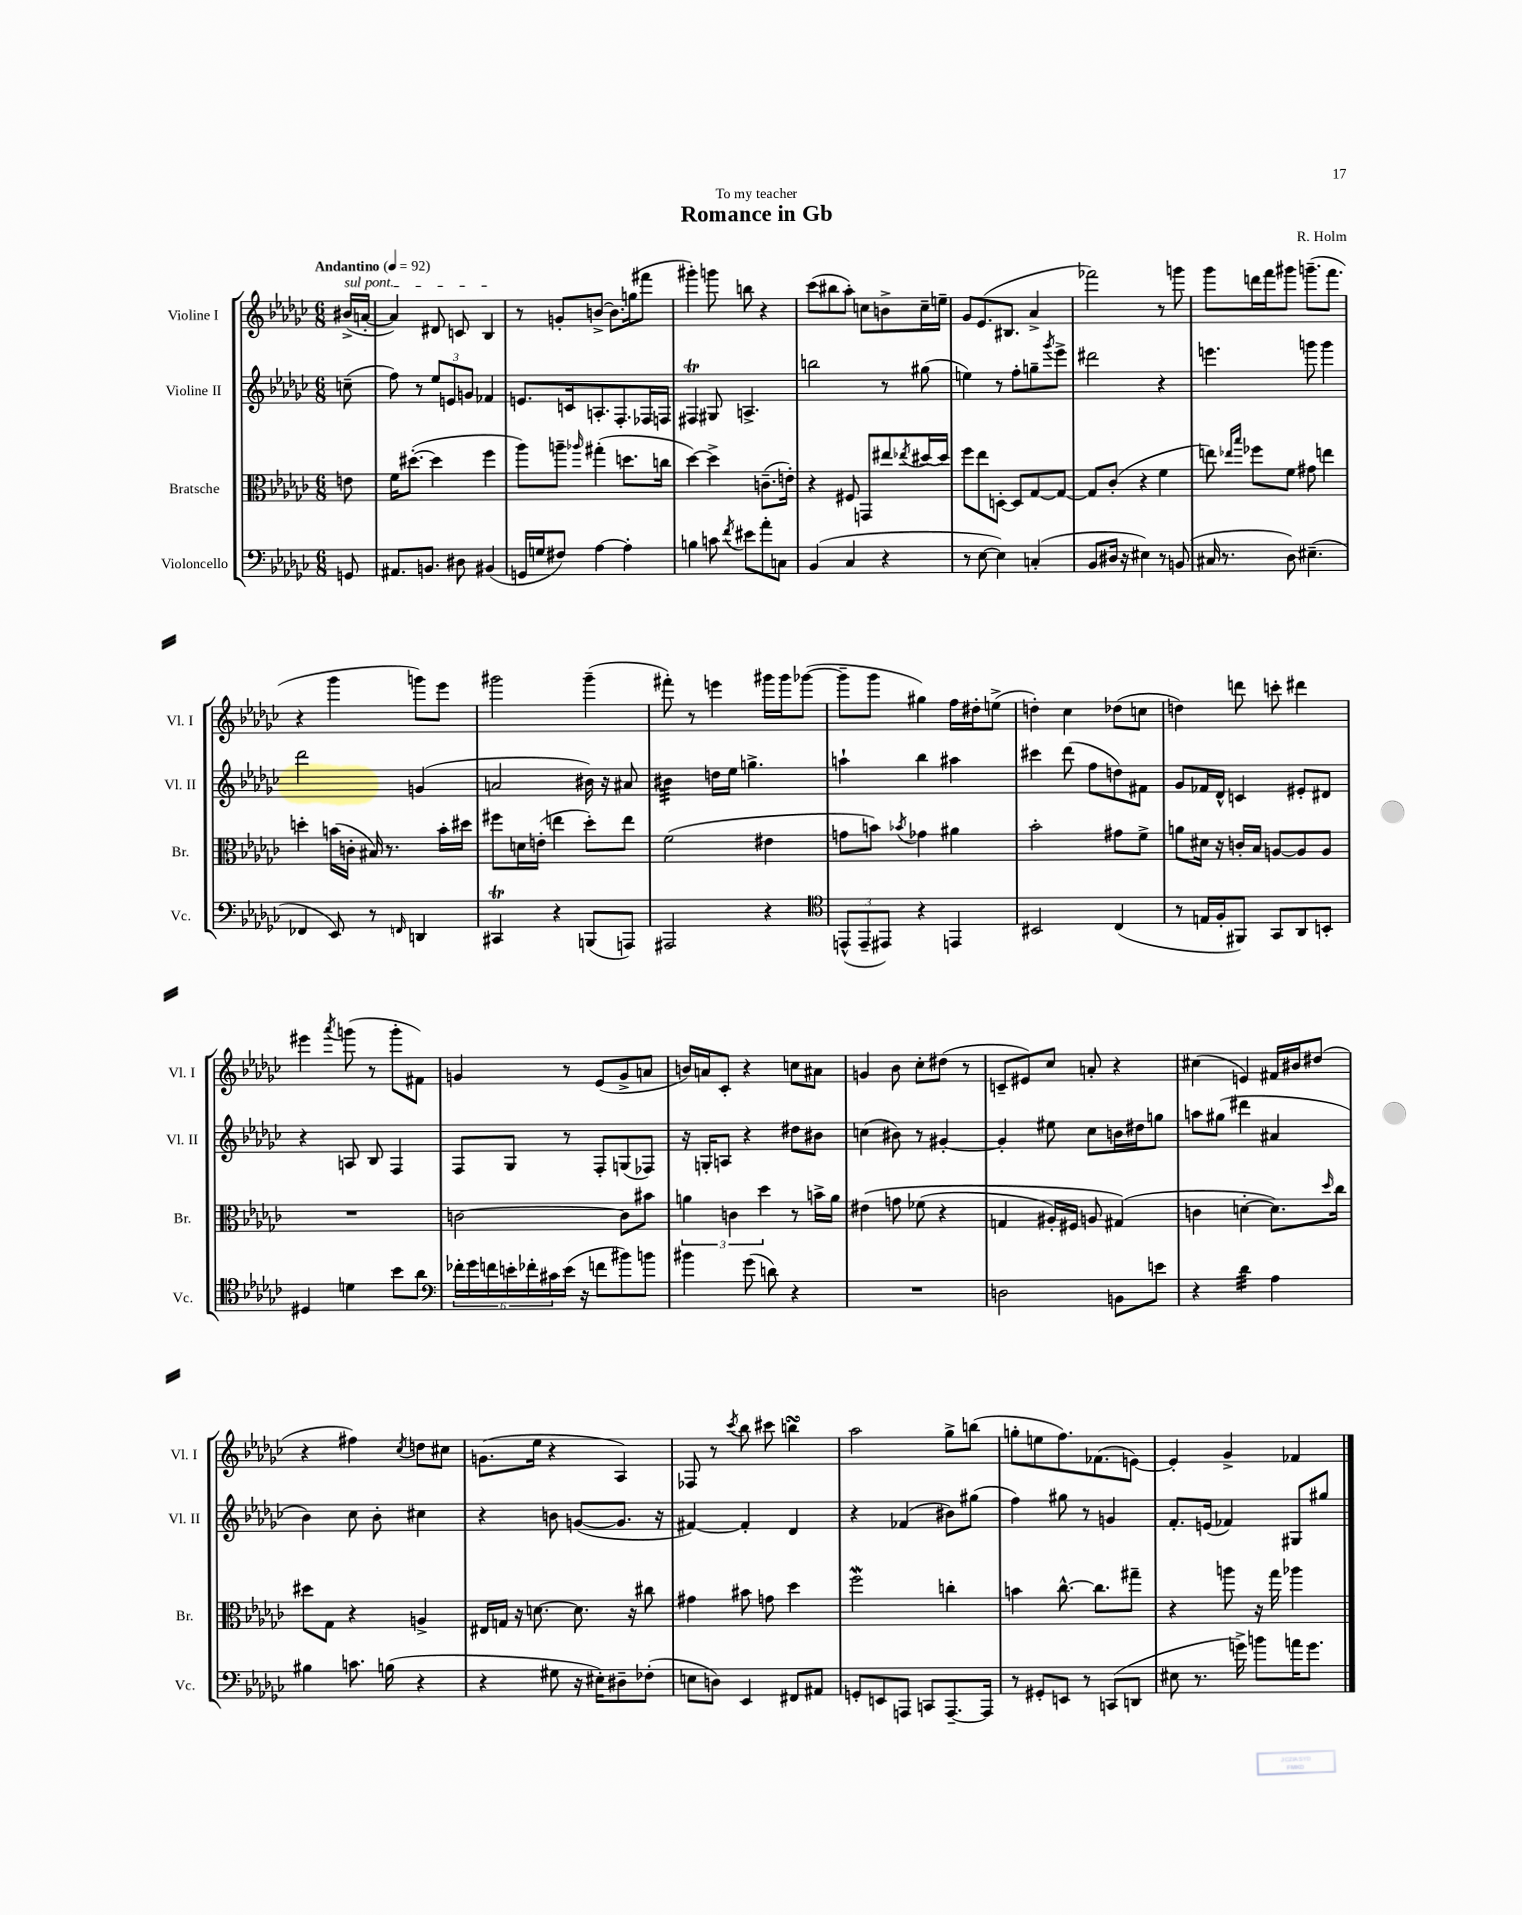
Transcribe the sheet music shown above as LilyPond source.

\header { title = "Romance in Gb" composer = "R. Holm" dedication = "To my teacher" }
<<
\new StaffGroup <<
\new Staff = "s0" \with { instrumentName = "Violine I" shortInstrumentName = "Vl. I" } {
    \clef treble \key ges \major \numericTimeSignature \time 6/8 \partial 8 \tempo "Andantino" 4 = 92
    \once \override TextSpanner.bound-details.left.text = \markup { \italic "sul pont." } bis'16->\startTextSpan( a'16~-. |
    a'4) dis'8 c'8 bes4\stopTextSpan |
    r8 g'8-. b'8~-> b'8. g''16( fis'''8 |
    gis'''4-.) g'''8 b''8 r4 |
    ces'''8( bis''8 aes''8-.) c''8 b'8-> c''16-- e''16-- |
    ges'8 ees'8.( bis8. aes'4-> |
    fes'''2) r8 g'''8 |
    ges'''8 d'''16 f'''16 gis'''8 g'''8.--( f'''8. |
    r4 ges'''4 g'''8) ees'''8 |
    gis'''2 gis'''4--( |
    fis'''8-.) r8 e'''4 gis'''16 gis'''16 ges'''8~( |
    ges'''8-- ges'''8 gis''4) f''16 dis''16-. e''8->( |
    d''4-.) ces''4 des''8( c''8 |
    d''4) d'''8 c'''8-. dis'''4 |
    eis'''4 \acciaccatura { aes'''8 } g'''8( r8 g'''8-. fis'8) |
    g'4 r8 ees'8( g'8-> a'8 |
    b'16) a'16 ces'8-. r4 c''8 ais'8 |
    g'4 bes'8 ces''8-. dis''8( r8 |
    c'8-- eis'8) ces''8 a'8-. r4 |
    cis''4( e'4) fis'16 bis'16 dis''8( |
    r4 fis''4) \acciaccatura { ces''8 } d''8 cis''8 |
    g'8.( ees''16 r4 aes4) |
    fes8 r8 \acciaccatura { ces'''8 } bes''8 cis'''8 b''4\turn |
    aes''2 ges''8-> b''8( |
    g''8-. e''8 f''8.) fes'8.( e'8~) |
    e'4-. ges'4-> fes'4 \bar "|." |
}
\new Staff = "s1" \with { instrumentName = "Violine II" shortInstrumentName = "Vl. II" } {
    \clef treble \key ges \major \numericTimeSignature \time 6/8 \partial 8
    c''8--( |
    f''8) r8 \tuplet 3/2 { ees''8 e'8 g'8 } fes'4 |
    e'8. c'16 a8.-. f8.-. fes16 f16 |
    fis4\trill gis8 a4.-> |
    b''2 r8 gis''8( |
    e''4) r8 f''8-. g''8-- \acciaccatura { ges'''8 } ees'''8-> |
    dis'''2 r4 |
    e'''4. g'''8 g'''4 |
    des'''2 g'4( |
    a'2 bis'16) r16 ais'8 |
    bis'4:32 d''16 ees''16 g''4.-> |
    a''4-! bes''4 ais''4 |
    cis'''4 des'''8( f''8 d''8) fis'8 |
    ges'8 fes'16 des'16-^ c'4 eis'8-. dis'8 |
    r4 a8 bes8 f4 |
    f8 ges8 r8 f8-. g8( fes8) |
    r16 g16-. a8 r4 dis''8 bis'8 |
    c''4( bis'8) r8 gis'4~-. |
    gis'4-. eis''8 ces''8 b'16 dis''16 g''8 |
    a''8 gis''8( dis'''4 ais'4 |
    bes'4) ces''8 bes'8-. cis''4 |
    r4 b'8 g'8~( g'8. r16 |
    fis'4~) fis'4-. des'4 |
    r4 fes'4( bis'8) gis''8( |
    f''4) gis''8 r8 g'4 |
    f'8.-. e'16( fes'4) gis8 gis''8 \bar "|." |
}
\new Staff = "s2" \with { instrumentName = "Bratsche" shortInstrumentName = "Br." } {
    \clef alto \key ges \major \numericTimeSignature \time 6/8 \partial 8
    e'8 |
    f'16 dis''8.~-.( dis''4 f''4 |
    aes''8) a''8-- \grace { aes''16 } gis''4-.( d''8. c''16 |
    des''4~) des''4-> c'8.--( e'16-.) |
    r4 fis8 g,8 eis''8 \acciaccatura { ees''8 } dis''16~ dis''16 |
    f''8 ees''8 d8~-. d8 ges8~ ges8~ |
    ges8 ces'8-.( r4 f'4 |
    e''8) \grace { ees''16 bes''16 } fes''8 f'8 gis'8 e''4 |
    d''4-. b'16( c'16-. bis16) r8. b'16-. dis''16 |
    fis''8 d'16 e'16-.( e''4 des''8-.) e''8 |
    f'2( eis'4 |
    g'8 b'8) \acciaccatura { bes'8 } ges'4 ais'4 |
    bes'2-. gis'8 f'8-> |
    a'8 dis'16 r16 c'16-. bes16 a8~ a8 a8 |
    R2. |
    c'2~ c'8 bis'8 |
    \tuplet 3/2 { a'4 c'4 des''4 } r8 b'16-> a'16 |
    eis'4\( g'8 fes'8( r4 |
    g4 ais16-.) fis16 a8 gis4(\) |
    c'4 d'4~-. d'8.) \grace { des''16 } ces''16 |
    dis''8 ges8 r4 a4-> |
    eis16 g16 r16 d'8.~ d'8. r16 cis''8 |
    gis'4 bis'8 g'8 des''4 |
    f''2\mordent c''4-. |
    b'4 ces''8.~-^ ces''8. gis''8-- |
    r4 a''8 r16 ges''16 aes''4 \bar "|." |
}
\new Staff = "s3" \with { instrumentName = "Violoncello" shortInstrumentName = "Vc." } {
    \clef bass \key ges \major \numericTimeSignature \time 6/8 \partial 8
    g,8 |
    ais,8. b,8. dis8 bis,4( |
    g,16 g16 fis8) aes4~ aes4-. |
    b4 c'8 \acciaccatura { f'8 } eis'8 aes'8-. c8 |
    bes,4( ces4 r4 |
    r8 ees8~ ees4) c4-.( |
    bes,8 dis16 r16 eis4) r8 b,8( |
    cis16 r8. des8) eis4.--( |
    fes,4 ees,8) r8 \grace { f,16 } d,4 |
    cis,4\trill r4 b,,8( a,,8) |
    ais,,2 r4 |
    \clef tenor \tuplet 3/2 { e,8-^( e,8-- eis,8) } r4 e,4 |
    bis,2 ces4( |
    r8 e16 f16-. fis,8) ges,8 aes,8 b,8-. |
    dis4 d'4 bes'8 aes'8 |
    \clef bass \tuplet 6/4 { fes'16-. ges'16 f'16 e'16-. fes'16-. cis'16 } e'16( r16 f'8 bis'8) b'8 |
    bis'4 ges'8( d'8) r4 |
    R2. |
    d2 b,8 e'8 |
    r4 des'4:32 aes4 |
    bis4 c'8. b16( r4 |
    r4 gis8 r16 eis16-.) dis8-- fes8-.( |
    e8 d8) ees,4 fis,8 ais,8 |
    g,8-. e,8 a,,8 c,8 a,,8.~-- a,,16 |
    r8 gis,8-. e,8 r8 c,8( d,8 |
    eis8 r8. g'16->) b'8 a'16 g'8. \bar "|." |
}
>>
>>
\layout { \context { \Score \remove "Bar_number_engraver" } }
